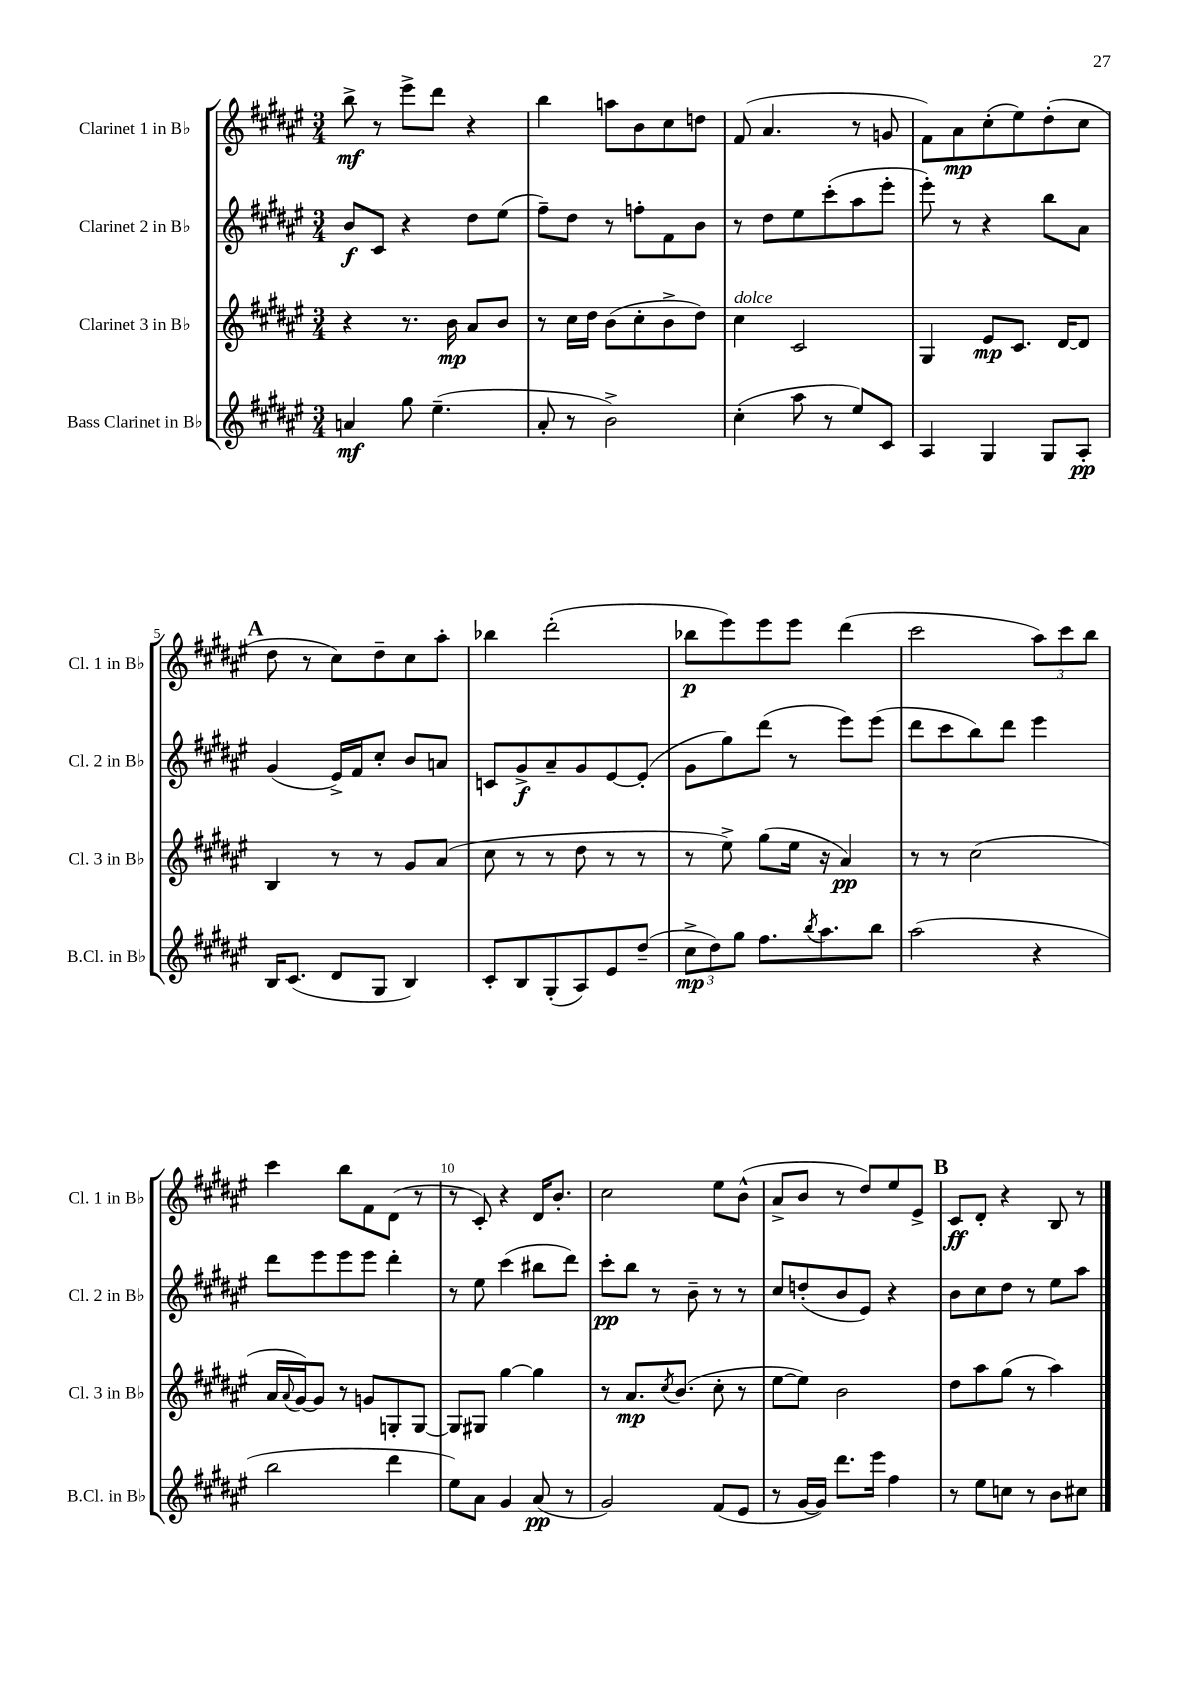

**kern	**kern	**kern	**kern
*staff4	*staff3	*staff2	*staff1
*clefG2	*clefG2	*clefG2	*clefG2
*k[f#c#g#d#a#e#]	*k[f#c#g#d#a#e#]	*k[f#c#g#d#a#e#]	*k[f#c#g#d#a#e#]
*M3/4	*M3/4	*M3/4	*M3/4
4a	4r	8b	8bb^
.	.	8c#	8r
8gg#	8.r	4r	8eee#^
(4.ee#~	.	.	8ddd#
.	16b	.	.
.	8a#	8dd#	4r
.	8b	(8ee#	.
=	=	=	=
8a#'	8r	8ff#~)	4bb
8r	16cc#	8dd#	.
.	16dd#	.	.
2b^)	(8b	8r	8aa
.	8cc#'	8ff'	8b
.	8b^	8f#	8cc#
.	8dd#)	8b	8dd
=	=	=	=
(4cc#'	4cc#	8r	(8f#
.	.	8dd#	4.a#
8aa#	2c#	8ee#	.
8r	.	(8ccc#'	.
8ee#)	.	8aa#	8r
8c#	.	8eee#'	8g
=	=	=	=
4A#	4G#	8eee#')	8f#)
.	.	8r	8a#
4G#	8e#	4r	(8cc#'
.	8.c#	.	8ee#)
8G#	.	8bb	(8dd#'
.	[16d#	.	.
8A#'	8d#]	8a#	8cc#
=	=	=	=
16B	4B	(4g#	8dd#
(8.c#	.	.	.
.	.	.	8r
8d#	8r	16e#^)	8cc#)
.	.	16f#	.
8G#	8r	8cc#'	8dd#~
4B)	8g#	8b	8cc#
.	(8a#	8a	8aa#'
=	=	=	=
8c#'	8cc#	8c	4bb-
8B	8r	8g#^	.
(8G#'	8r	8a#~	(2ddd#'
8A#)	8dd#	8g#	.
8e#	8r	[8e#	.
(8dd#~	8r	(8e#']	.
=	=	=	=
12cc#^	8r	8g#	8bb-
12dd#)	.	.	.
.	8ee#^)	8gg#)	8eee#)
12gg#	.	.	.
8.ff#	(8gg#	(8ddd#	8eee#
.	16ee#	8r	8eee#
8qbb	.	.	.
8.aa#	16r	.	.
.	4a#)	8eee#)	(4ddd#
8bb	.	(8eee#	.
=	=	=	=
(2aa#	8r	8ddd#	2ccc#
.	8r	8ccc#	.
.	(2cc#	8bb)	.
.	.	8ddd#	.
4r	.	4eee#	12aa#)
.	.	.	12ccc#
.	.	.	12bb
=	=	=	=
2bb	16a#	8ddd#	4ccc#
.	8qqa#	.	.
.	[16g#)	.	.
.	8g#]	8eee#	.
.	8r	8eee#	8bb
.	8g	8eee#	8f#
4ddd#	8G'	4ddd#'	(8d#
.	[8G	.	8r
=	=	=	=
8ee#)	8G]	8r	8r
8a#	8G#	8ee#	8c#')
4g#	[4gg#	(4ccc#	4r
(8a#	4gg#]	8bb#	16d#
.	.	.	8.b'
8r	.	8ddd#)	.
=	=	=	=
2g#)	8r	8ccc#'	2cc#
.	8.a#	8bb	.
.	.	8r	.
.	8qcc#	.	.
.	(8.b	.	.
.	.	8b~	.
(8f#	8cc#'	8r	8ee#
8e#	8r	8r	(8b^^
=	=	=	=
8r	[8ee#	8cc#	8a#^
[16g#	8ee#])	(8dd'	8b
16g#])	.	.	.
8.ddd#	2b	8b	8r
.	.	8e#)	8dd#)
16eee#	.	.	.
4ff#	.	4r	8ee#
.	.	.	8e#^
=	=	=	=
8r	8dd#	8b	8c#
8ee#	8aa#	8cc#	8d#'
8cc	(8gg#	8dd#	4r
8r	8r	8r	.
8b	4aa#)	8ee#	8B
8cc#	.	8aa#	8r
==	==	==	==
*-	*-	*-	*-
